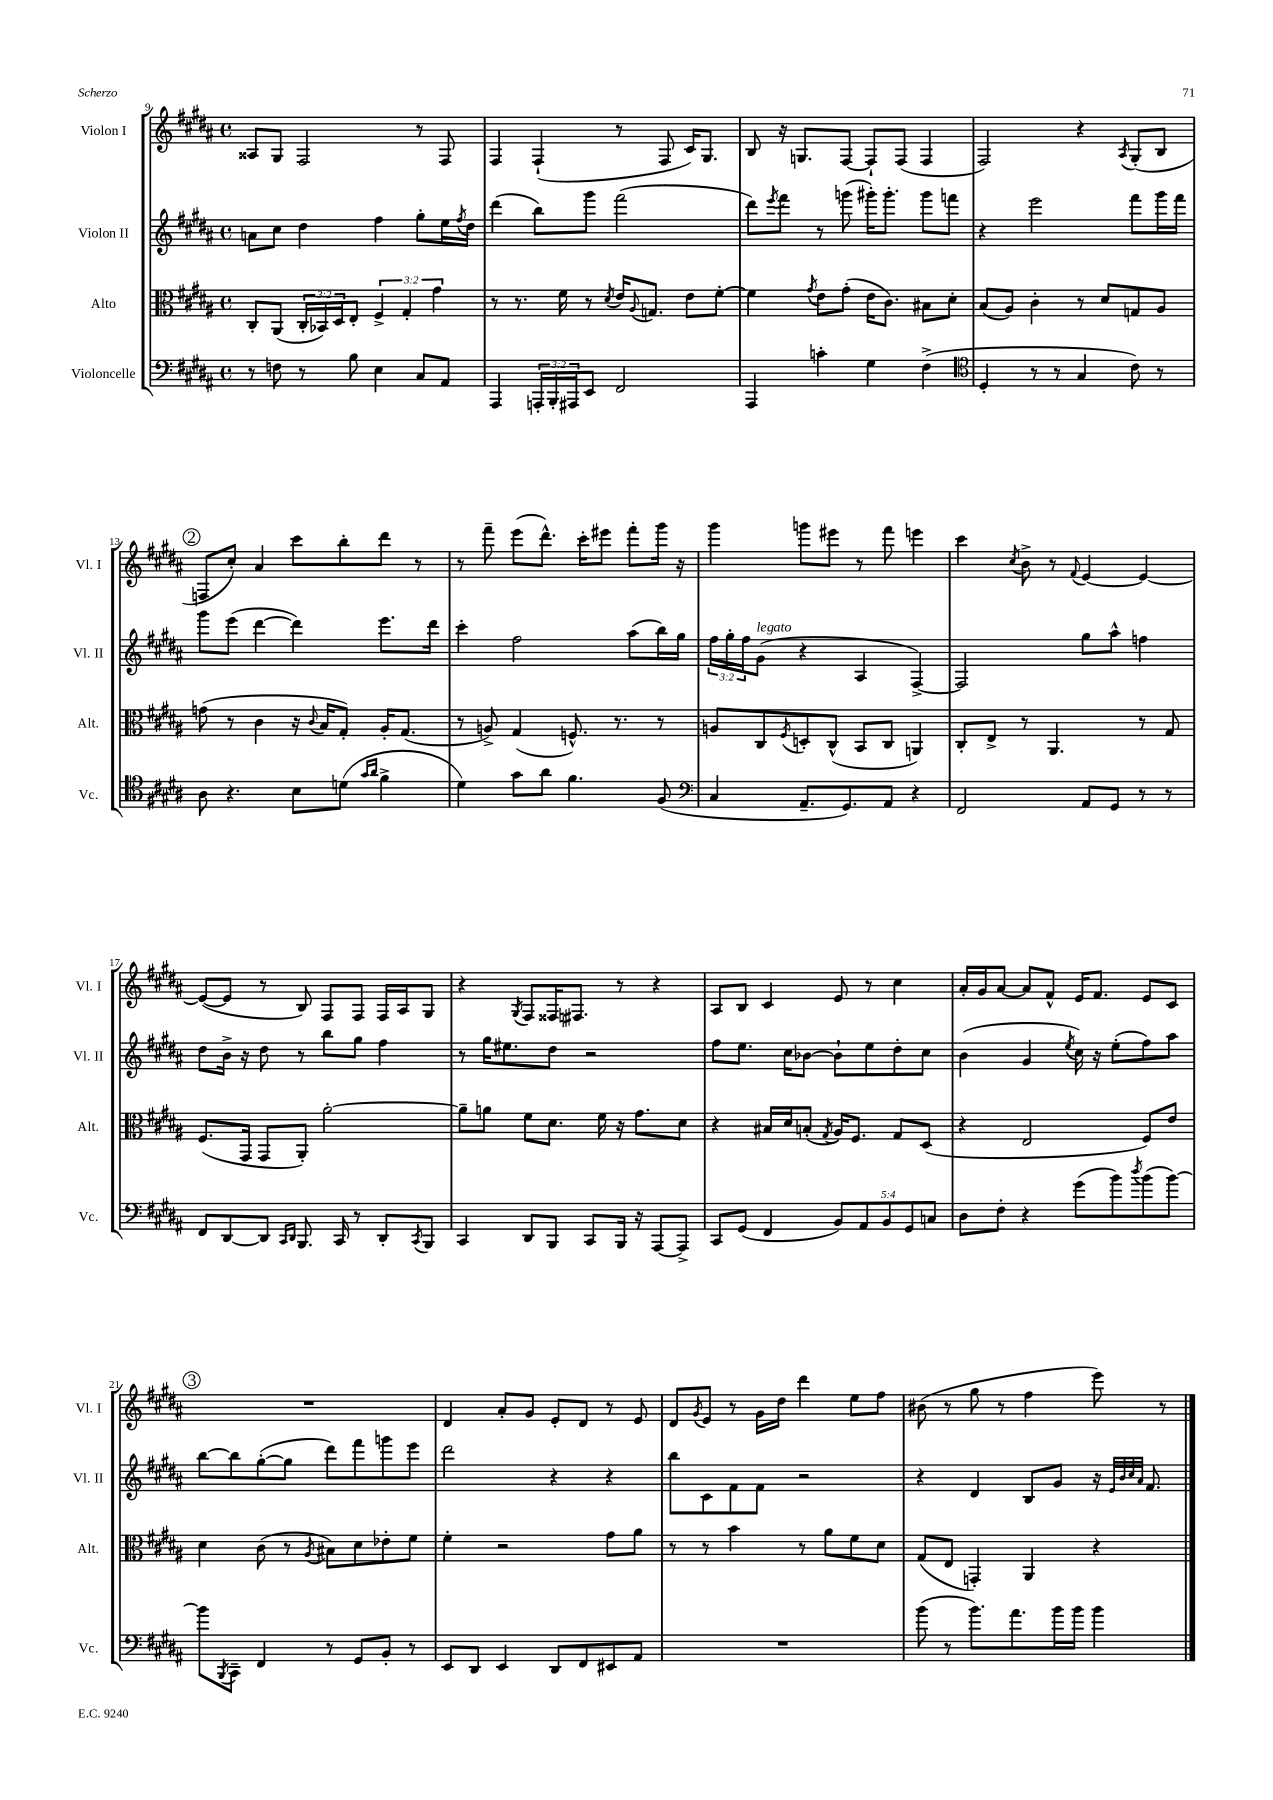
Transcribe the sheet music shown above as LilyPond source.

<<
\new StaffGroup <<
\new Staff = "s0" \with { instrumentName = "Violon I" shortInstrumentName = "Vl. I" } {
    \clef treble \key b \major \defaultTimeSignature \time 4/4
    aisis8 gis8 fis2 r8 fis8 |
    fis4 fis4-!( r8 fis8 cis'16) gis8. |
    b8 r16 g8. fis8~ fis8-! fis8( fis4 |
    fis2) r4 \acciaccatura { ais8 } gis8-.( b8 |
    \mark \markup { \circle "2" } f8 cis''8-.) ais'4 cis'''8 b''8-. dis'''8 r8 |
    r8 fis'''8-- e'''8( dis'''8.-^) cis'''16-. eis'''8 fis'''8-. gis'''16 r16 |
    gis'''4 g'''8 eis'''8 r8 fis'''8 e'''4 |
    cis'''4 \acciaccatura { cis''8 } b'8-> r8 \appoggiatura { fis'8 } e'4~ e'4~ |
    e'8~( e'8 r8 b8) fis8 fis8 fis16 ais16 gis8 |
    r4 \acciaccatura { gis8 } fis8 fisis16 fis8. r8 r4 |
    ais8 b8 cis'4 e'8 r8 cis''4 |
    ais'16-. gis'16 ais'8~ ais'8 fis'8-^ e'16 fis'8. e'8 cis'8 |
    \mark \markup { \circle "3" } R1 |
    dis'4 ais'8-. gis'8 e'8-. dis'8 r8 e'8 |
    dis'8 \acciaccatura { gis'8 } e'8 r8 gis'16 dis''16 dis'''4 e''8 fis''8 |
    bis'8( r8 gis''8 r8 fis''4 e'''8) r8 \bar "|." |
}
\new Staff = "s1" \with { instrumentName = "Violon II" shortInstrumentName = "Vl. II" } {
    \clef treble \key b \major \defaultTimeSignature \time 4/4 \override Staff.TupletNumber.text = #tuplet-number::calc-fraction-text
    a'8 cis''8 dis''4 fis''4 gis''8-. e''16 \acciaccatura { fis''8 } dis''16 |
    dis'''4( b''8) gis'''8 fis'''2( |
    dis'''8) \acciaccatura { e'''8 } fis'''8 r8 g'''8( gis'''16-.) gis'''8.-. gis'''8 f'''8 |
    r4 e'''2 fis'''8 gis'''16 fis'''16 |
    \mark \markup { \circle "2" } gis'''8 e'''8( dis'''4~ dis'''4) e'''8. dis'''16 |
    cis'''4-. fis''2 ais''8( b''16) gis''16 |
    \tuplet 3/2 { fis''16 gis''16-. fis''16 } gis'8^\markup { \italic "legato" }( r4 ais4 fis4~->) |
    fis2 gis''8 ais''8-^ f''4 |
    dis''8 b'16-> r16 dis''8 r8 b''8 gis''8 fis''4 |
    r8 gis''16 eis''8. dis''8 r2 |
    fis''8 e''8. cis''16 bes'8~ bes'8-! e''8 dis''8-. cis''8 |
    b'4( gis'4 \acciaccatura { e''8 } cis''16) r16 e''8-.( fis''8) ais''8 |
    \mark \markup { \circle "3" } b''8~ b''8 gis''8~-.( gis''8 dis'''8) fis'''8 g'''8 e'''8 |
    dis'''2 r4 r4 |
    b''8 cis'8 fis'8 fis'8 r2 |
    r4 dis'4 b8 gis'8 r16 \grace { e'32 b'32 cis''32 ais'32 } fis'8. \bar "|." |
}
\new Staff = "s2" \with { instrumentName = "Alto" shortInstrumentName = "Alt." } {
    \clef alto \key b \major \defaultTimeSignature \time 4/4 \override Staff.TupletNumber.text = #tuplet-number::calc-fraction-text
    cis8-. ais,8( \tuplet 3/2 { cis16-. bes,16) dis16 } e8-. \tuplet 3/2 { fis4-> gis4-. gis'4 } |
    r8 r8. fis'16 r8 \acciaccatura { dis'8 } e'16 \appoggiatura { ais8 } g8. e'8 fis'8~-. |
    fis'4 \acciaccatura { gis'8 } e'8 gis'8-.( e'16 cis'8.) bis8 dis'8-. |
    b8( ais8) cis'4-. r8 dis'8 g8 ais8 |
    \mark \markup { \circle "2" } g'8( r8 cis'4 r16 \appoggiatura { cis'8 } b16 gis8-.) ais16-. gis8.( |
    r8 a8->) gis4( f8.-^) r8. r8 |
    a8 cis8 \acciaccatura { fis8 } d8-. cis8-^( b,8 cis8 a,4) |
    cis8-. e8-> r8 ais,4. r8 gis8 |
    fis8.( gis,16 gis,8 ais,8-.) ais'2~-. |
    ais'8-- a'8 fis'8 dis'8. fis'16 r16 gis'8. dis'8 |
    r4 bis16 dis'16 b8-.( \acciaccatura { gis8 } ais16) fis8. gis8 dis8( |
    r4 e2 fis8) e'8 |
    \mark \markup { \circle "3" } dis'4 cis'8( r8 \acciaccatura { ais8 } bis8) dis'8 ees'8-. fis'8 |
    fis'4-. r2 gis'8 ais'8 |
    r8 r8 b'4 r8 ais'8 fis'8 dis'8 |
    gis8( e8 g,4-.) ais,4 r4 \bar "|." |
}
\new Staff = "s3" \with { instrumentName = "Violoncelle" shortInstrumentName = "Vc." } {
    \clef bass \key b \major \defaultTimeSignature \time 4/4 \override Staff.TupletNumber.text = #tuplet-number::calc-fraction-text
    r8 f8 r8 b8 e4 cis8 ais,8 |
    ais,,4 \tuplet 3/2 { a,,16-. b,,16-. ais,,16 } e,8 fis,2 |
    ais,,4 c'4-. gis4 fis4->( |
    \clef tenor dis4-. r8 r8 gis4 cis'8) r8 |
    \mark \markup { \circle "2" } ais8 r4. b8 d'8( \grace { gis'16 ais'16 } fis'4-> |
    dis'4) gis'8 ais'8 fis'4. fis8( |
    \clef bass cis4 ais,8.-- gis,8.) ais,8 r4 |
    fis,2 ais,8 gis,8 r8 r8 |
    fis,8 dis,8~ dis,8 \grace { cis,16 dis,16 } b,,8. cis,16 r8 dis,8-. \acciaccatura { cis,8 } b,,8 |
    cis,4 dis,8 b,,8 cis,8 b,,16 r16 ais,,8~ ais,,8-> |
    cis,8 gis,8( fis,4 \tuplet 5/4 { b,8) ais,8 b,8 gis,8 c8 } |
    dis8 fis8-. r4 gis'8( b'8) \acciaccatura { dis''8 } b'8( b'8~) |
    \mark \markup { \circle "3" } b'8 \acciaccatura { b,,8 } cis,8-- fis,4 r8 gis,8 b,8-. r8 |
    e,8 dis,8 e,4 dis,8 fis,8 eis,8 ais,8 |
    R1 |
    b'8( r8 b'8.) ais'8. b'16 b'16 b'4 \bar "|." |
}
>>
>>
\layout { \context { \Score currentBarNumber = #9 } }
